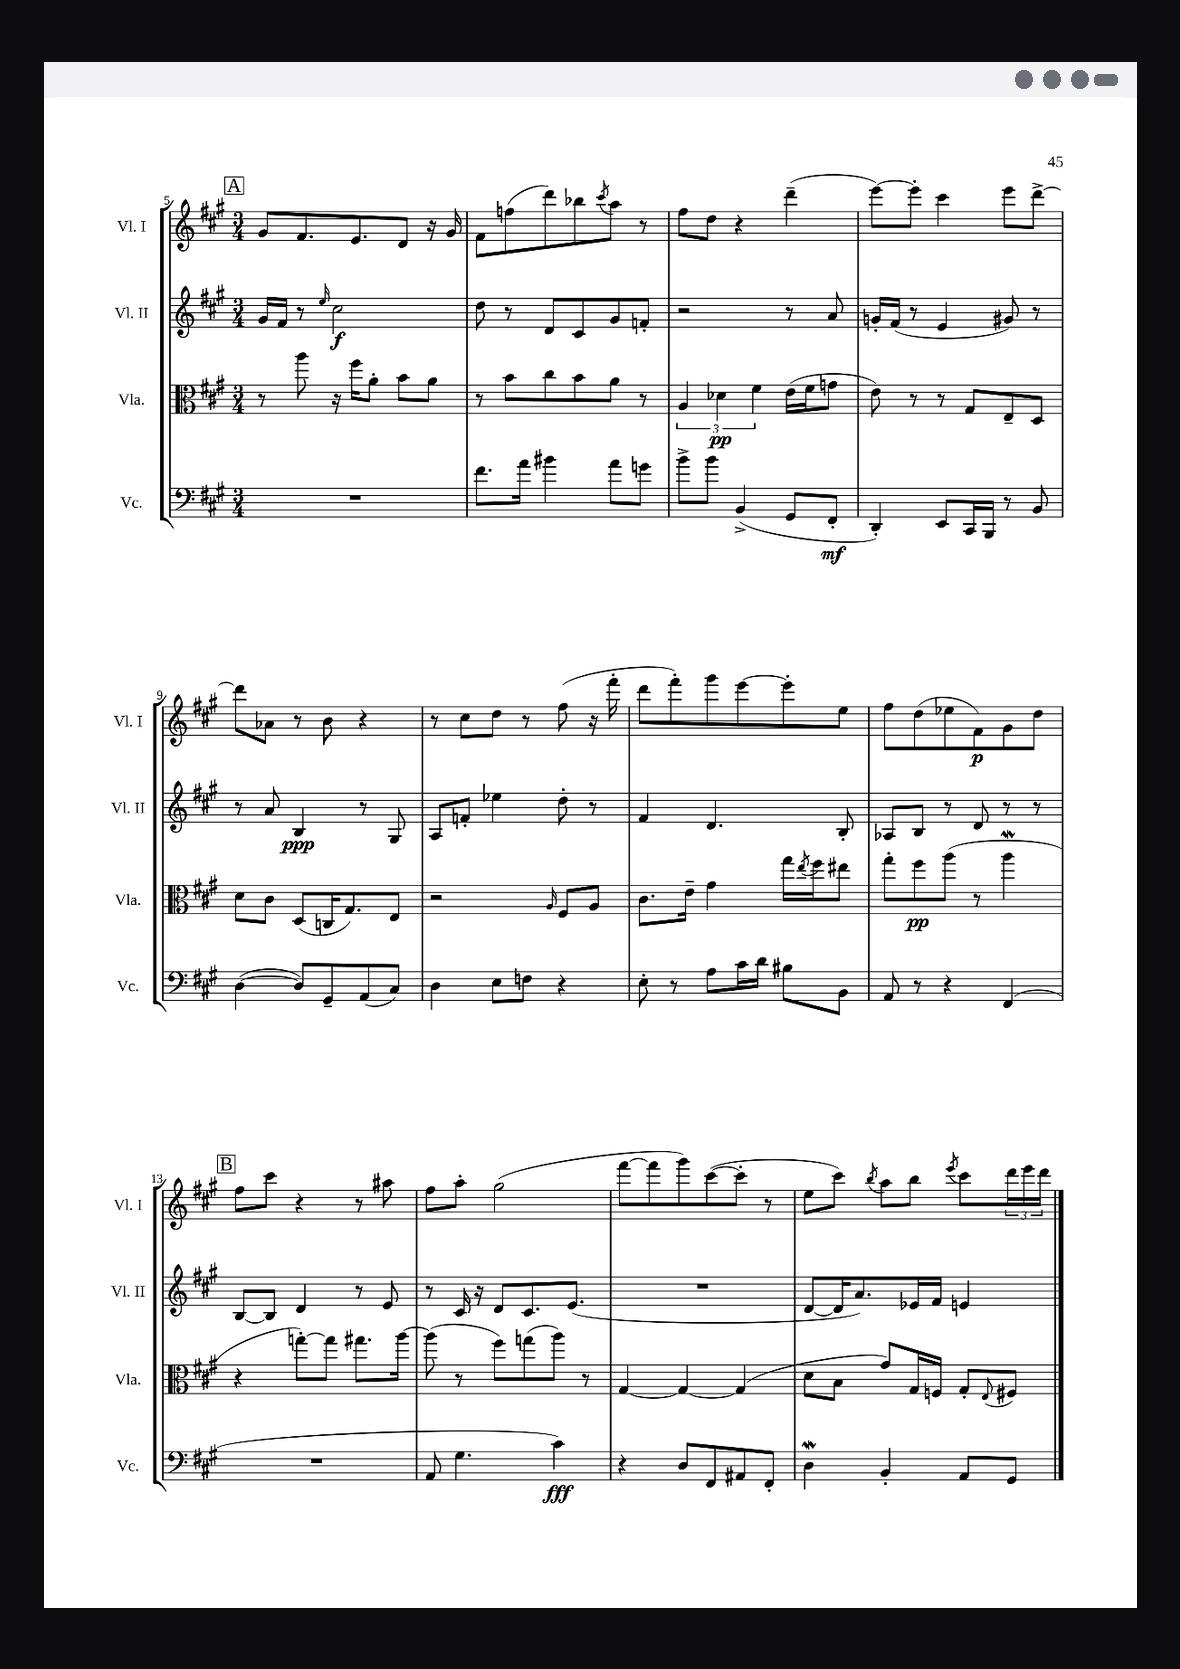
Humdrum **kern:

**kern	**kern	**kern	**kern
*staff4	*staff3	*staff2	*staff1
*clefF4	*clefC3	*clefG2	*clefG2
*k[f#c#g#]	*k[f#c#g#]	*k[f#c#g#]	*k[f#c#g#]
*M3/4	*M3/4	*M3/4	*M3/4
2.r	8r	16g#	8g#
.	.	16f#	.
.	8aa	8r	8.f#
.	.	16qqee	.
.	16r	2cc#	.
.	16ff#	.	8.e
.	8a'	.	.
.	8b	.	8d
.	8a	.	16r
.	.	.	16g#
=	=	=	=
8.f#	8r	8dd	8f#
.	8b	8r	(8ff
16a	.	.	.
4b#	8cc#	8d	8ddd)
.	8b	8c#	8bb-
.	.	.	8qccc#
8a	8a	8g#	8aa
8g	8r	8f'	8r
=	=	=	=
8b^	6A	2r	8ff#
8b	.	.	8dd
.	6d-	.	.
(4BB^	.	.	4r
.	6f#	.	.
8GG#	(16e	8r	(4ddd~
.	16f#	.	.
8FF#'	8g	8a	.
=	=	=	=
4DD')	8e)	16g'	[8eee)
.	.	(16f#	.
.	8r	8r	8eee']
8EE	8r	4e	4ccc#
16CC#	8G#	.	.
16BBB	.	.	.
8r	8E~	8g#)	8eee
8BB	8D	8r	[8ddd^
=	=	=	=
([4D	8d	8r	8ddd]
.	8c#	8a	8a-
8D])	(8D	4B	8r
8GG#~	16C	.	8b
.	8.G#)	.	.
(8AA	.	8r	4r
8C#)	8E	8G#	.
=	=	=	=
4D	2r	8A	8r
.	.	8f'	8cc#
8E	.	4ee-	8dd
8F	.	.	8r
.	16qqA	.	.
4r	8F#	8dd'	(8ff#
.	8A	8r	16r
.	.	.	16fff#'
=	=	=	=
8E'	8.c#	4f#	8ddd
8r	.	.	8fff#')
.	16e~	.	.
8A	4g#	4.d	8ggg#
16c#	.	.	[8eee
16d	.	.	.
8B#	16gg#	.	8eee']
.	8qee	.	.
.	16ff#	.	.
8BB	8ee#	8B'	8ee
=	=	=	=
8AA	8gg#'	8A-	8ff#
8r	8ff#	8B	(8dd
4r	(8aa	8r	8ee-
.	8r	8d	8f#)
(4FF#	4aa	8r	8g#
.	.	8r	8dd
=	=	=	=
2.r	4r	[8B	8ff#
.	.	8B]	8ccc#
.	[8gg')	4d	4r
.	8gg]	.	.
.	8.gg#	8r	8r
.	.	8e	8aa#
.	[16aa	.	.
=	=	=	=
8AA	(8aa]	8r	8ff#
4.G#	8r	16c#	8aa'
.	.	16r	.
.	8ff#)	8d	(2gg#
.	(8gg	8.c#	.
4c#)	8aa)	.	.
.	.	(8.e	.
.	8r	.	.
=	=	=	=
4r	[4G#	2.r	[8fff#
.	.	.	8fff#]
8D	4G#_	.	8ggg#)
8FF#	.	.	([8ccc#
8AA#	(4G#]	.	8ccc#']
8FF#'	.	.	8r
=	=	=	=
4D	8d	[8d	8ee
.	8B	16d]	8ccc#)
.	.	8.a)	.
.	.	.	8qbb
4BB'	8g#)	.	8aa
.	16G#	16e-	8bb
.	16F	16f#	.
.	.	.	8qeee
8AA	8G#'	4e	8ccc#
.	8qqE	.	.
8GG#	8F#	.	24ddd
.	.	.	24eee
.	.	.	24ddd
==	==	==	==
*-	*-	*-	*-
